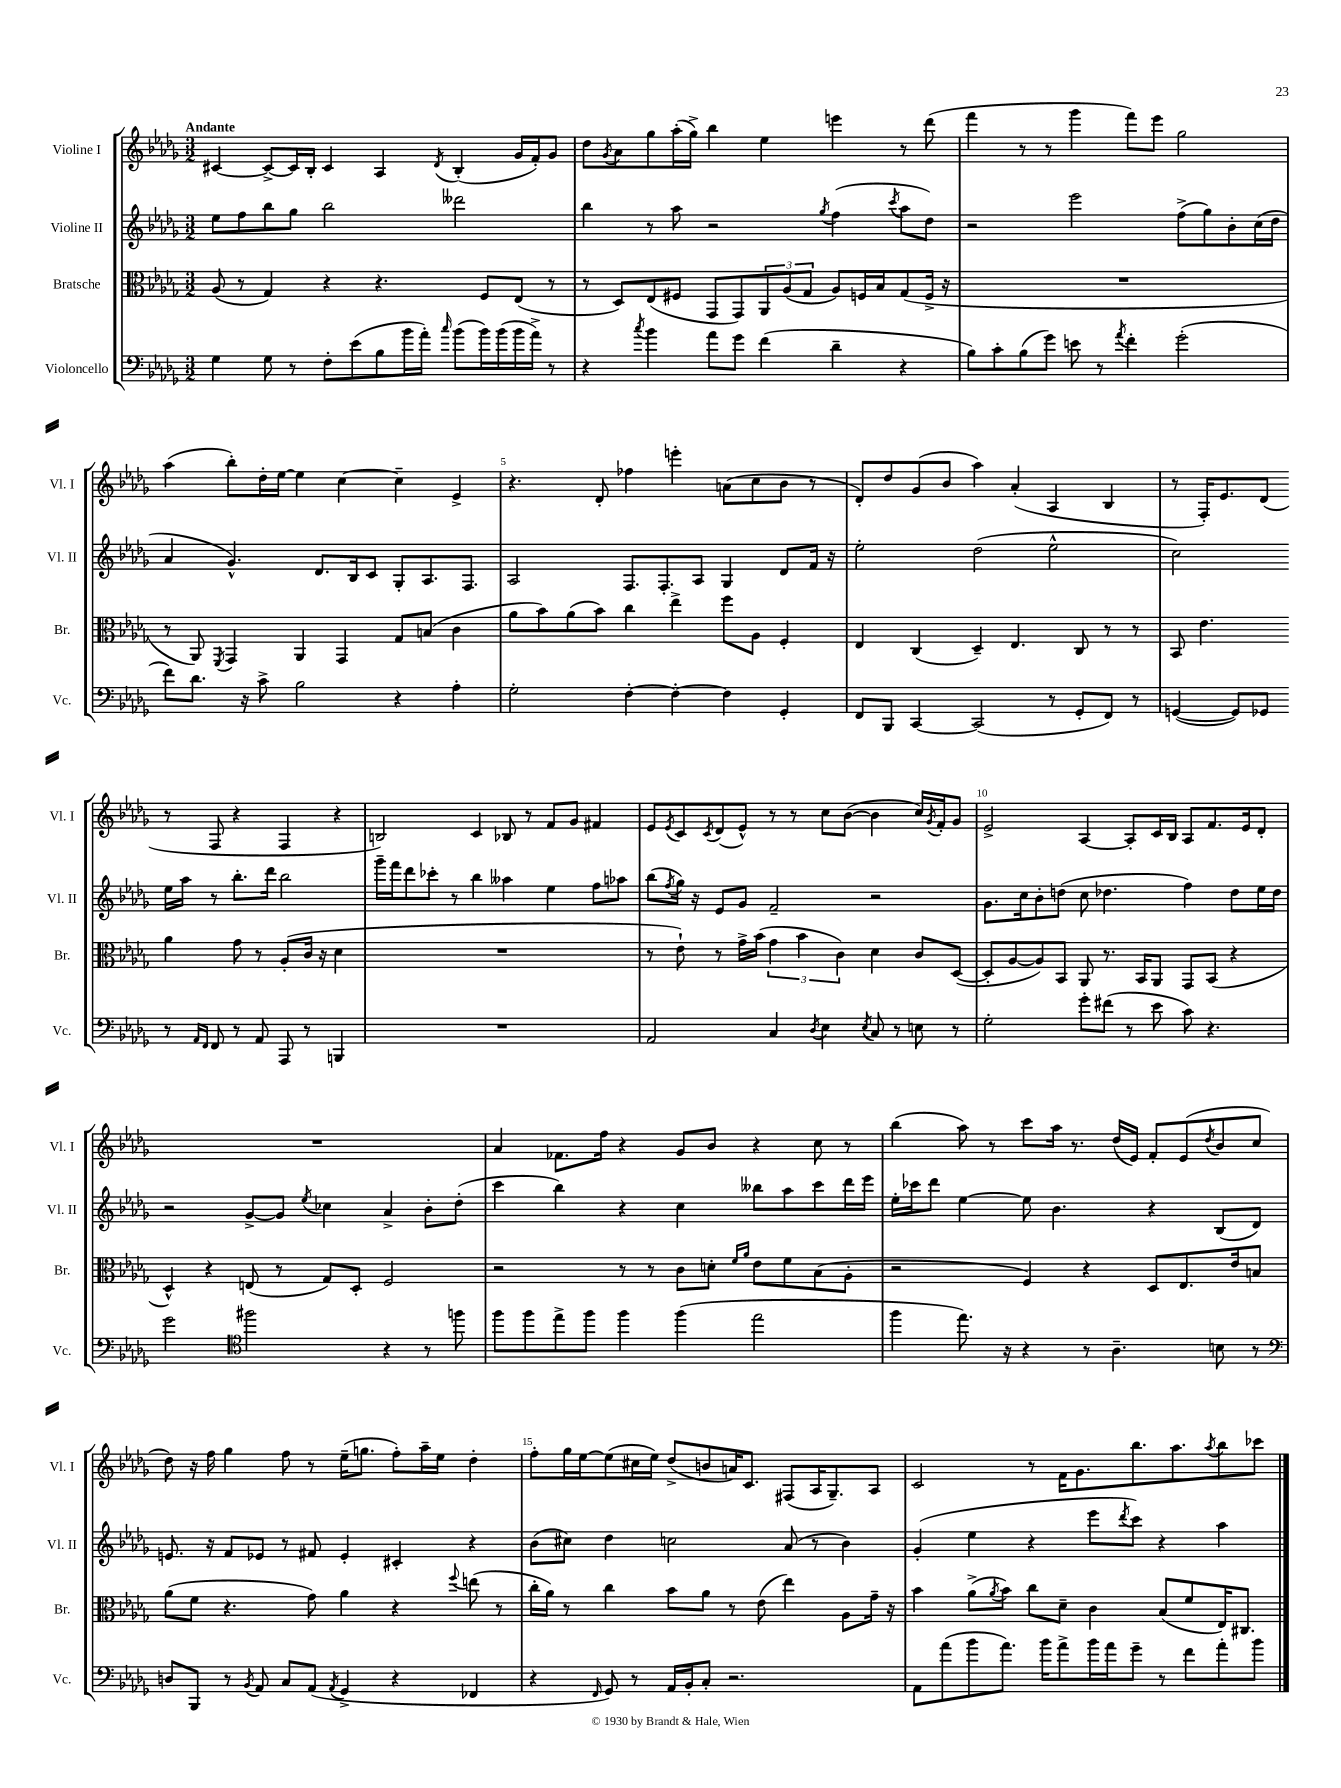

**kern	**kern	**kern	**kern
*staff4	*staff3	*staff2	*staff1
*clefF4	*clefC3	*clefG2	*clefG2
*k[b-e-a-d-g-]	*k[b-e-a-d-g-]	*k[b-e-a-d-g-]	*k[b-e-a-d-g-]
*M3/2	*M3/2	*M3/2	*M3/2
4G-\	(8A-/	8ee-\L	[4c#/
.	8r	8ff\	.
8G-\	4G-/)	8bb-\	8c#^/_L
8r	.	8gg-\J	16c#/]L
.	.	.	16B-'/JJ
8F'\L	4r	2bb-\	4c#/
(8e-\	.	.	.
8B-\	4.r	.	4A-/
16b-\L	.	.	.
16a-'\JJ)	.	.	.
16qqcc/	.	.	8qd-/
(8b-\L	.	2ddd--\	(4B-'/
16b-\L)	8F/L	.	.
(16b-\	.	.	.
16b-\	(8E-/J	.	16g-/LL
16a-^\JJ)	.	.	16f'/J)
8r	8r	.	8g-/J
=	=	=	=
4r	8r	4bb-\	8dd-\L
.	.	.	8qg-/
.	8D-/L)	.	8a-\
8qcc/	.	.	.
4b-\	(8E-/	8r	8gg-\
.	8F#/J	8aa-\	(16aa-'\L
.	.	.	16gg-^\JJ)
8a-\L	8GG-/L	2r	4bb-\
8g-\J	8GG-/)	.	.
(4f\	12AA-/	.	4ee-\
.	(12A-/	.	.
.	12G-/J	.	.
.	.	8qgg-/	.
4d-~\	8A-/L)	(4ff\	4eee\
.	16F/L	.	.
.	16B-/J	.	.
.	.	8qccc/	.
4r	(8G-/	8aa-\L	8r
.	16F^/Jk	8dd-\J)	(8ddd-\
.	16r	.	.
=	=	=	=
8B-\L)	1.r	2r	4fff\
8c'\	.	.	.
(8B-\	.	.	8r
8g-\J)	.	.	8r
8e\	.	2eee-\	4ggg-\
8r	.	.	.
8qa-/	.	.	.
4f'\	.	.	8fff\L)
.	.	.	8eee-\J
(2g-'\	.	(8ff^\L	2gg-\
.	.	8gg-\)	.
.	.	8b-'\	.
.	.	(16cc\L	.
.	.	16dd-\JJ	.
=	=	=	=
8f\L)	8r	4a-/	(4aa-\
8.d-\J	8AA-/)	.	.
.	8qFF/	.	.
.	4GG-/	4.g-^^/)	8bb-'\L)
16r	.	.	.
8c^\	.	.	16dd-'\L
.	.	.	[16ee-\JJ
2B-\	4AA-/	.	4ee-\]
.	.	8.d-/L	.
.	4GG-/	.	[4cc\
.	.	16B-/k	.
.	.	8c/J	.
4r	8G-/L	8G-'/L	4cc~\]
.	(8B/J	8.A-/	.
4A-'\	4c\	.	4e-^/
.	.	8.F/J	.
=	=	=	=
2G-'\	8a-\L	2A-/	4.r
.	8b-\)	.	.
.	(8a-\	.	.
.	8b-\J)	.	8d-'/
[4F'\	4cc\	8.F/L	4ff-\
.	.	8.F'/	.
4F'\_	4ee-^\	.	4eee'\
.	.	8A-/J	.
4F\]	8ff\L	4G-/	(8a\L
.	8A-\J	.	8cc\
4GG-'/	4F'/	8d-/L	8b-\J
.	.	16f/Jk	8r
.	.	16r	.
=	=	=	=
8FF/L	4E-/	2ee-'\	8d-'/L)
8BBB-/J	.	.	8dd-/
[4CC/	(4C/	.	(8g-/
.	.	.	8b-/J
(2CC/]	4D-~/)	(2dd-\	4aa-\)
.	4.E-/	.	(4a-'/
8r	.	2ee-^^\	4A-/
8GG-'/L	8C/	.	.
8FF/J)	8r	.	4B-/
8r	8r	.	.
=	=	=	=
([4GG/	8BB-/	2cc\)	8r
.	4.e-\	.	16F'/LK)
.	.	.	8.e-/
8GG/]L)	.	.	.
8GG-/J	.	.	(8d-/J
8r	4a-\	16ee-\LL	8r
.	.	16aa-\JJ	.
16qqAA-/LL	.	.	.
16qqFF/JJ	.	.	.
8FF/	.	8r	8F/
8r	8g-\	8.bb-'\L	4r
8AA-/	8r	.	.
.	.	16ddd-\Jk	.
8AAA-/	(8A-'/L	2bb-\	4F/
8r	16c/Jk	.	.
.	16r	.	.
4BBB/	4d-\	.	4r
=	=	=	=
1.r	1.r	16ggg-~\LL	2B/)
.	.	16fff\J	.
.	.	8ddd-\	.
.	.	8ccc-'\J	.
.	.	8r	.
.	.	4bb-\	4c/
.	.	4aa--\	8B-/
.	.	.	8r
.	.	4ee-\	8f/L
.	.	.	8g-/J
.	.	8ff\L	4f#/
.	.	8aa-\J	.
=	=	=	=
2AA-/	8r	(8bb-\L	8e-/L
.	.	8qff/	8qe-/
.	8e-`\)	16gg-\Jk)	8c/
.	.	16r	.
.	.	.	8qc/
.	8r	8e-/L	(8d-/
.	16g-^\LL	8g-/J	8e-^^/J)
.	(16b-\JJ	.	.
4C/	6g-\	2f~/	8r
.	.	.	8r
.	6b-\	.	.
8qD-/	.	.	.
4E-\	.	.	8cc\L
.	6c\)	.	.
.	.	.	([8b-\J
8qE-/	.	.	.
8C/	4d-\	2r	4b-\]
8r	.	.	.
8E\	8c/L	.	16cc/LL)
.	.	.	8qg-/
.	.	.	16f'/J
8r	([8D-/J	.	8g-/J
=	=	=	=
2G-'\	8D-'/]L	8.g-\L	2e-^/
.	[8A-/	.	.
.	.	16cc\k	.
.	8A-/])	8b-'\	.
.	8BB-/J	(8dd\J	.
8g-'\L	8AA-/	8cc\	[4A-/
(8f#\J	8.r	4.dd-\	.
8r	.	.	8A-'/]L
.	16BB-/LK	.	.
8e-\	8AA-/J	.	16c/L
.	.	.	16B-/JJ
8c\)	8GG-/L	4ff\)	8A-/L
4.r	(8BB-/J	.	8.f/
.	4r	8dd-\L	.
.	.	.	16e-/k
.	.	16ee-\L	8d-'/J
.	.	16dd-\JJ	.
=	=	=	=
2g-\	4D-^^/)	2r	1.r
.	4r	.	.
*clefC4	*	*	*
2ff#\	(8E/	[8g-^/L	.
.	8r	8g-/]J	.
.	.	8qee-/	.
.	8G-/L)	4cc-\	.
.	8D-'/J	.	.
4r	2F/	4a-^/	.
8r	.	8b-'\L	.
8ff\	.	(8dd-'\J	.
=	=	=	=
8ff\L	2r	4ccc\	4a-/
8ff\	.	.	.
8ee-^\	.	4bb-\)	8.f-\L
8ff\J	.	.	.
.	.	.	16ff\Jk
4ff\	8r	4r	4r
.	8r	.	.
(4ff\	8c\L	4cc\	8g-/L
.	8d'\J	.	8b-/J
.	16qqf/LL	.	.
.	16qqa-/JJ	.	.
2ee-\	8e-\L	8bb--\L	4r
.	8f\	8aa-\	.
.	(8B-\	8ccc\	8cc\
.	8A-'\J	16ddd-\L	8r
.	.	16eee-\JJ	.
=	=	=	=
4ff\	2r	16ee-'\LL	(4bb-\
.	.	16ccc-\J	.
.	.	8ddd-\J	.
8.ee-\)	.	[4ee-\	8aa-\)
.	.	.	8r
16r	.	.	.
4r	4F/)	8ee-\]	8ccc\L
.	.	4.b-\	16aa-\Jk
.	.	.	8.r
8r	4r	.	.
4.A-~\	.	.	(16dd-/LL
.	.	.	16e-/JJ)
.	8D-/L	4r	8f'/L
.	8.E-/	.	(8e-/
.	.	.	8qdd-/
8B\	.	(8B-/L	8b-/
.	16e-/k	.	.
8r	8B/J	8d-/J)	8cc/J
=	=	=	=
*clefF4	*	*	*
8D/L	(8a-\L	8.e/	8dd-\)
8BBB-/J	8f\J	.	16r
.	.	16r	16ff\
8r	4.r	8f/L	4gg-\
8qBB-/	.	.	.
8AA-/	.	8e-/J	.
8C/L	.	8r	8ff\
(8AA-/J	8g-\)	8f#/	8r
8qAA-/	.	.	.
4GG-^/	4a-\	4e-'/	(16ee-~\LK
.	.	.	8.gg\J
4r	4r	4c#'/	8ff'\L)
.	.	.	16aa-~\L
.	.	.	16ee-\JJ
.	8qqff/	.	.
4FF-/	(8ee\	4r	4dd-'\
.	8r	.	.
=	=	=	=
4r	16cc'\LL	(8b-\L	8ff'\L
.	16a-\JJ)	.	.
.	8r	8cc#\J)	16gg-\L
.	.	.	[16ee-\J
16qqFF/	.	.	.
8GG-/)	4cc\	4dd-\	(8ee-\]
8r	.	.	16cc#\L
.	.	.	16ee-\JJ)
16AA-/LL	8b-\L	2cc\	(8dd-^/L
16BB-'/J	.	.	.
8C'/J	8a-\J	.	8b/
2.r	8r	.	16a/K)
.	.	.	8.c/J
.	(8e-\	.	.
.	4ee-\)	(8a-/	(8F#/L
.	.	8r	16A-/K
.	.	.	8.G-~/)
.	8A-\L	4b-\)	.
.	16g-~\Jk	.	8A-/J
.	16r	.	.
=	=	=	=
8AA-\L	4b-\	(4g-'/	2c/
(8a-\	.	.	.
8b-\	(8a-^\L	4ee-\	.
.	8qa-/	.	.
8.a-\J)	8b-\J)	.	.
.	8cc\L	4r	8r
16b-\LK	.	.	.
8a-^\	8d-~\J	.	16f\LK
.	.	.	8.g-\
16b-\L	4c\	8eee-\L	.
16a-\J	.	.	.
.	.	8qddd-/	.
8g-~\J	.	8ccc\J)	8.bb-\
8r	(8B-/L	4r	.
.	.	.	8.aa-\
8f\L	8f/	.	.
.	.	.	8qaa-/
8a-'\	16E-/K)	4aa-\	8bb-\
.	8.C#/J	.	.
8b-\J	.	.	8ccc-\J
==	==	==	==
*-	*-	*-	*-
